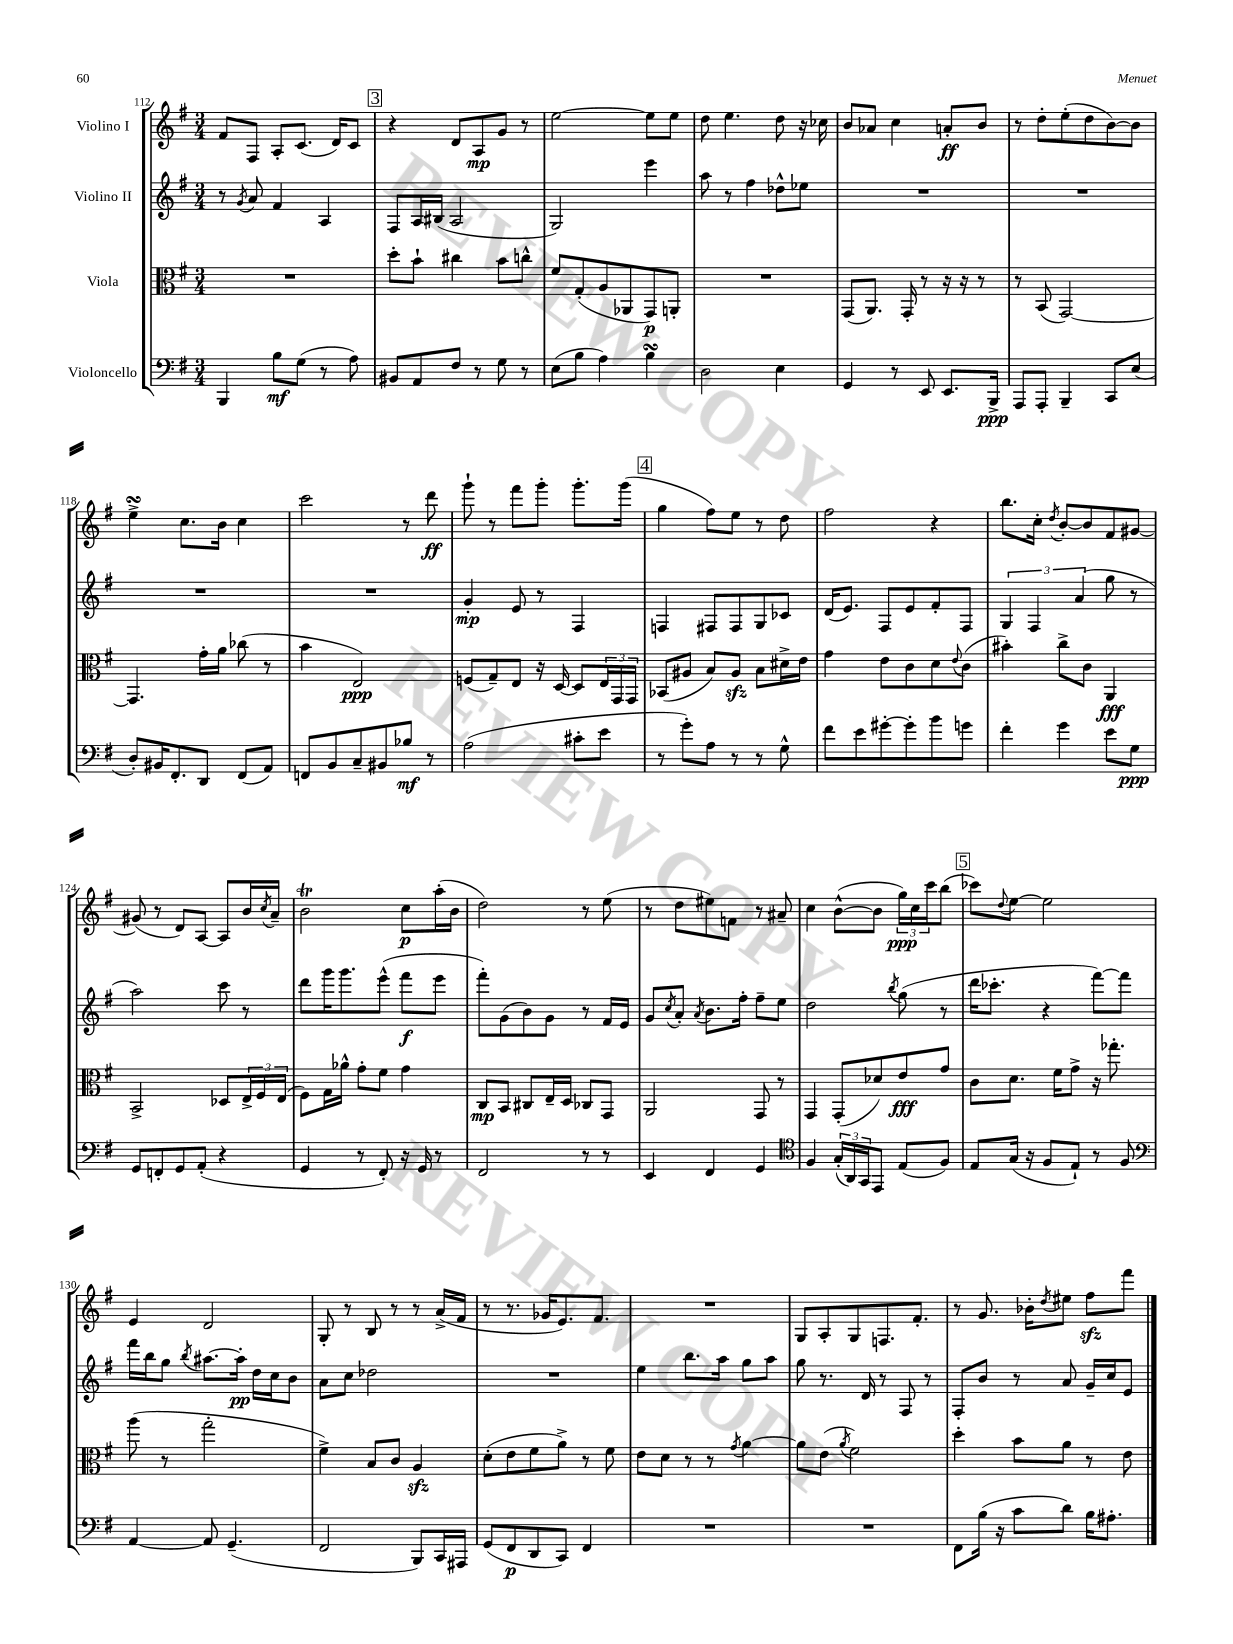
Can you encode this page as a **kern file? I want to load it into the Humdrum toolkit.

**kern	**kern	**kern	**kern
*staff4	*staff3	*staff2	*staff1
*clefF4	*clefC3	*clefG2	*clefG2
*k[f#]	*k[f#]	*k[f#]	*k[f#]
*M3/4	*M3/4	*M3/4	*M3/4
4BBB	2.r	8r	8f#
.	.	8qg	.
.	.	8a	8F#
8B	.	4f#	8A'
(8G	.	.	(8.c
8r	.	4A	.
.	.	.	16d)
8A)	.	.	8c
=	=	=	=
8BB#	8dd'	8F#	4r
8AA	8b`	16A	.
.	.	(16B#	.
8F#	4cc#	2A	8d
8r	.	.	8A
8G	8b	.	8g
8r	8cc^^	.	8r
=	=	=	=
(8E	8f#	2G)	[2ee
8B	(8G'	.	.
4A)	8A	.	.
.	8AA-	.	.
4B	8GG)	4eee	8ee]
.	8AA'	.	8ee
=	=	=	=
2D	2.r	8aa	8dd
.	.	8r	4.ee
.	.	4ff#	.
4E	.	8dd-^^	8dd
.	.	8ee-	16r
.	.	.	16cc-
=	=	=	=
4GG	(8GG	2.r	8b
.	8.AA)	.	8a-
8r	.	.	4cc
.	16GG'	.	.
8EE	8r	.	.
8.EE	16r	.	8a'
.	16r	.	.
.	8r	.	8b
16BBB^	.	.	.
=	=	=	=
8AAA	8r	2.r	8r
8AAA'	(8BB	.	8dd'
4BBB~	[2GG)	.	(8ee'
.	.	.	8dd
8CC	.	.	[8b)
(8E	.	.	8b]
=	=	=	=
8D')	4.GG]	2.r	4ee^
16BB#	.	.	.
8.FF#'	.	.	.
.	.	.	8.cc
8DD	16g'	.	.
.	16a	.	16b
(8FF#	(8cc-	.	4cc
8AA)	8r	.	.
=	=	=	=
8FF	4b	2.r	2ccc
8BB	.	.	.
8C~	2E)	.	.
8BB#	.	.	.
8B-	.	.	8r
8r	.	.	8ddd
=	=	=	=
(2A	(8F	4g'	8ggg`
.	8G~)	.	8r
.	8E	8e	8fff#
.	16r	8r	8ggg'
.	[16D	.	.
8c#'	8D]	4F#	8.ggg'
8e	24E	.	.
.	24GG	.	.
.	.	.	(16ggg
.	24GG	.	.
=	=	=	=
8r	(8BB-	4F	4gg
8g')	8A#	.	.
8A	8B)	8F#	8ff#)
8r	8A#	8F#	8ee
8r	8B	8G	8r
8G^^	16d#^	8c-	8dd
.	16e	.	.
=	=	=	=
8f#	4g	(16d	2ff#
.	.	8.e)	.
8e	.	.	.
[8g#'	8e	8F#	.
8g#']	8c	8e	.
8b	8d	8f#'	4r
.	8qqe	.	.
8g	(8c	8F#	.
=	=	=	=
4f#'	4b#')	6G	8.bb
.	.	6F#	.
.	.	.	16cc'
.	.	.	8qdd
4g	8cc^	.	[8b'
.	.	(6a	.
.	8c	.	8b]
8e	4AA	8gg	8f#
8G	.	8r	[8g#
=	=	=	=
8GG	2BB^	2aa)	(8g#]
8FF'	.	.	8r
8GG	.	.	8d)
(8AA'	.	.	[8A
4r	8D-	8ccc	8A]
.	24E^	8r	16b
.	24F#	.	.
.	.	.	8qcc
.	.	.	16a~
.	(24E	.	.
=	=	=	=
4GG	8F#)	8ddd	2b
.	16G	16ggg	.
.	16a-^^	8.ggg	.
8r	8g'	.	.
8FF#')	8f#	(8eee^^	.
16r	4g	8fff#	8cc
16GG	.	.	.
8r	.	8eee	(16aa'
.	.	.	16b
=	=	=	=
2FF#	8C	8fff#')	2dd)
.	8BB	(8g	.
.	8C#	8b)	.
.	16E~	8g	.
.	16D	.	.
8r	8C-	8r	8r
8r	8GG	16f#	(8ee
.	.	16e	.
=	=	=	=
4EE	2AA	8g	8r
.	.	8qcc	.
.	.	8a'	8dd
.	.	8qa	.
4FF#	.	8.b	8ee#)
.	.	.	8f
.	.	16ff#'	.
4GG	8GG	8ff#~	8r
.	8r	8ee	8a#~
=	=	=	=
*clefC4	*	*	*
4F#	4GG	2dd	4cc
(24G'	(8GG'	.	([8b^^
24AA)	.	.	.
24GG	.	.	.
8EE	8d-)	.	8b]
.	.	8qbb	.
(8E	8e	(8gg	24gg)
.	.	.	24cc
.	.	.	24ccc
8F#)	8g	8r	(8bb
=	=	=	=
8E	8c	16ddd	8ccc-)
.	.	8.ccc-'	.
.	.	.	8qqdd
(16G	8.d	.	[8ee
16r	.	.	.
8F#	.	4r	2ee]
.	16f#	.	.
8E`)	8g^	.	.
8r	16r	[8fff#)	.
.	8.gg-'	.	.
8F#	.	8fff#]	.
=	=	=	=
*clefF4	*	*	*
[4AA	(8aa	16fff#	4e
.	.	16bb	.
.	8r	8gg	.
.	.	8qbb	.
8AA]	2gg'	[8.aa#	2d
(4.GG~	.	.	.
.	.	16aa#']	.
.	.	16dd	.
.	.	16cc	.
.	.	8b	.
=	=	=	=
2FF#	4f#^)	8a	8G'
.	.	8cc	8r
.	8B	2dd-	8B
.	8c	.	8r
8BBB)	4A	.	8r
16CC	.	.	(16a^
16AAA#	.	.	16f#
=	=	=	=
(8GG	(8d'	2.r	8r
8FF#	8e	.	8.r
8DD	8f#	.	.
.	.	.	16g-
8CC)	8a^)	.	8.e)
4FF#	8r	.	.
.	.	.	8.f#
.	8f#	.	.
=	=	=	=
2.r	8e	4ee	2.r
.	8d	.	.
.	8r	8.bb	.
.	8r	.	.
.	.	16aa	.
.	8qg	.	.
.	[4a	8gg	.
.	.	8aa	.
=	=	=	=
2.r	8a]	8gg	8G
.	(8e	8.r	8A'
.	8qa	.	.
.	2f#)	.	8G
.	.	16d	.
.	.	8r	8.F
.	.	8F#	.
.	.	.	8.f#'
.	.	8r	.
=	=	=	=
8FF#	4dd'	8F#'	8r
(16B	.	8b	8.g
16r	.	.	.
8c	8b	8r	.
.	.	.	16b-'
.	.	.	8qdd
8d)	8a	8a	8ee#
16B	8r	16g~	8ff#
8.A#'	.	16cc	.
.	8e	8e	8fff#
==	==	==	==
*-	*-	*-	*-
